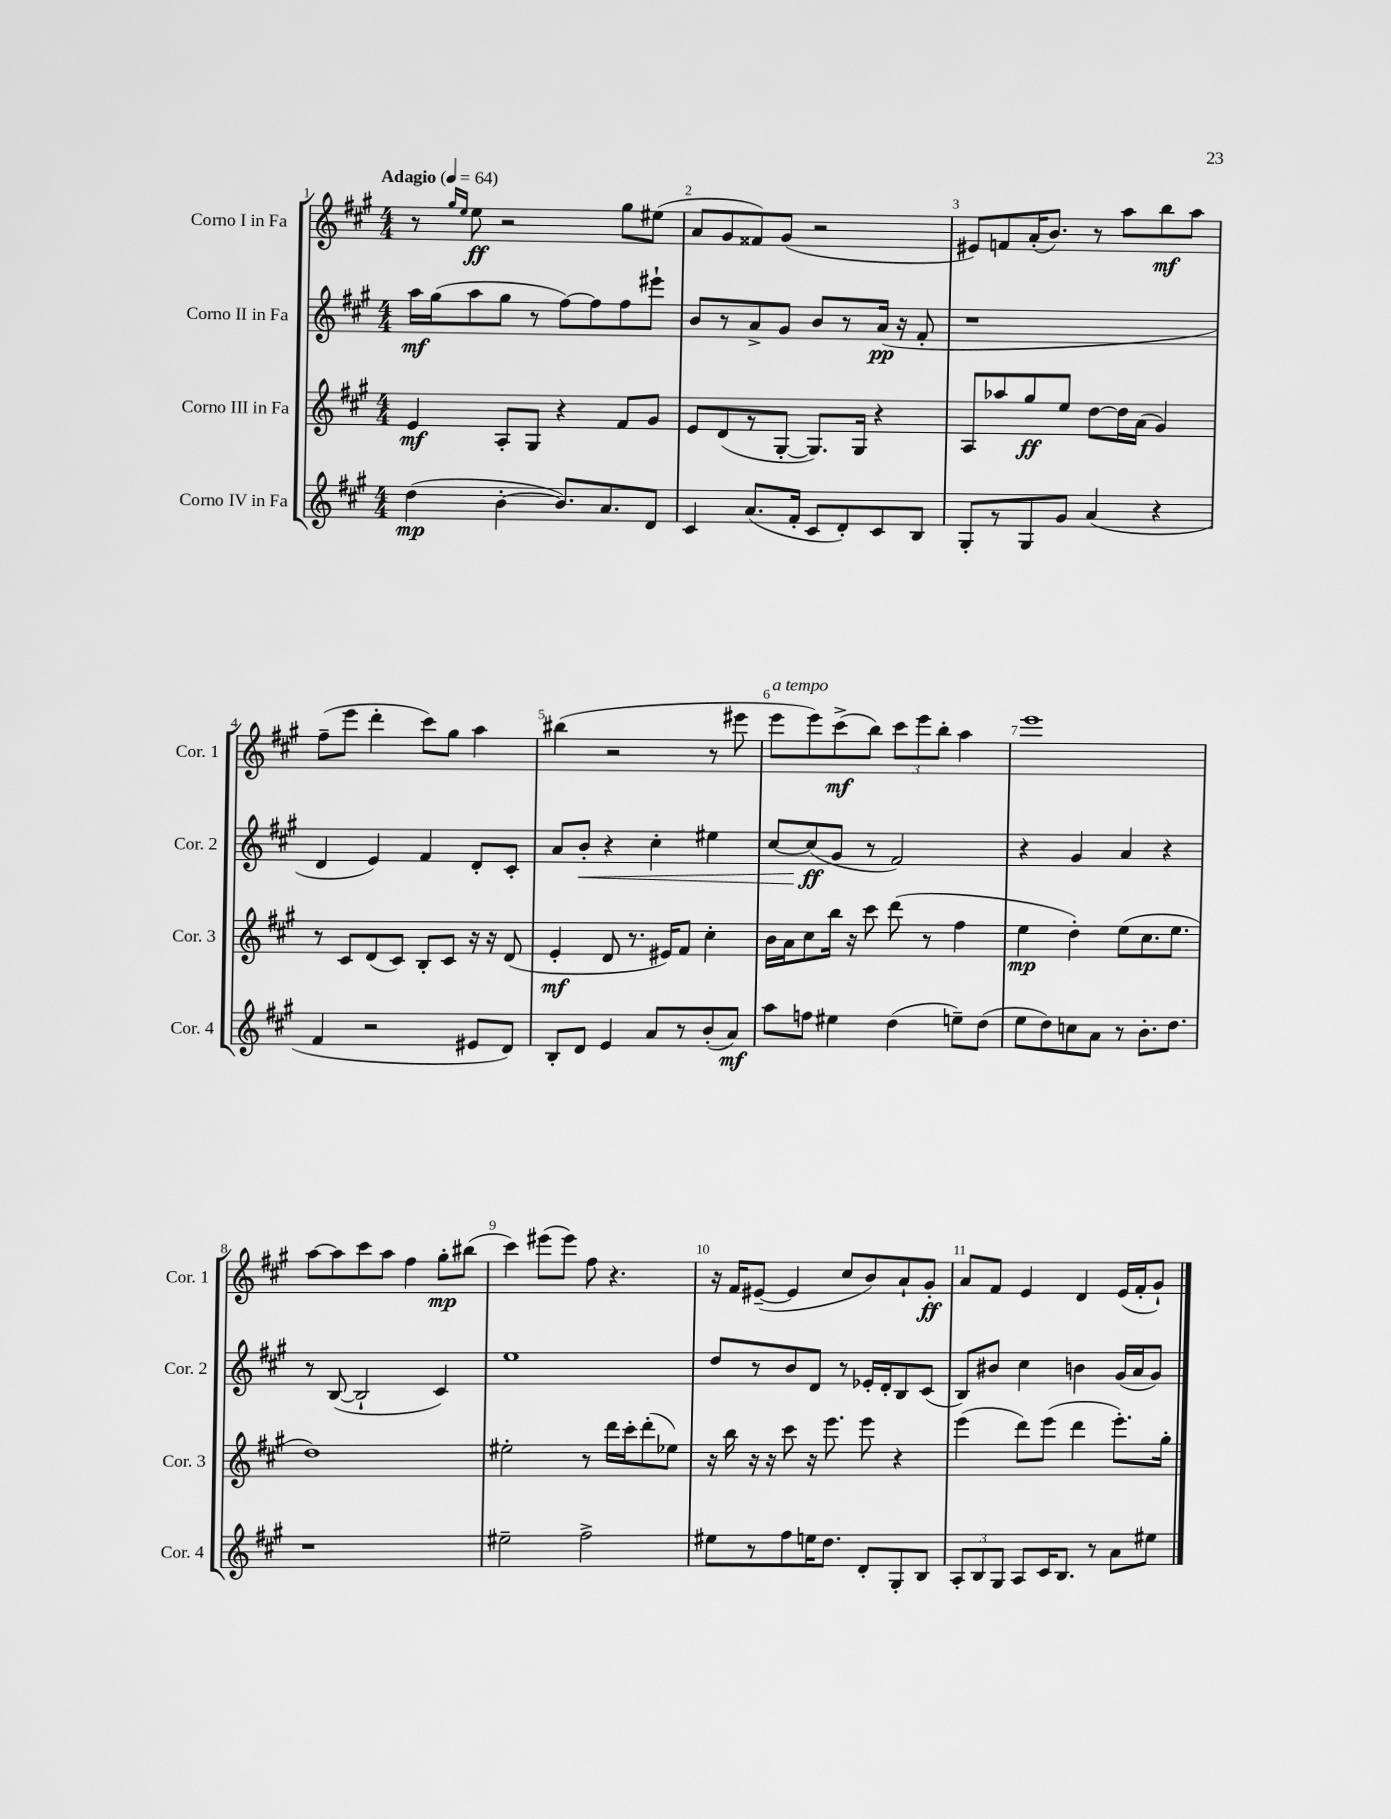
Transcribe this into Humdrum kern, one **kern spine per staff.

**kern	**kern	**kern	**kern
*staff4	*staff3	*staff2	*staff1
*clefG2	*clefG2	*clefG2	*clefG2
*k[f#c#g#]	*k[f#c#g#]	*k[f#c#g#]	*k[f#c#g#]
*M4/4	*M4/4	*M4/4	*M4/4
*MM64	*MM64	*MM64	*MM64
(4dd	4e	16aa	8r
.	.	(16gg#	.
.	.	.	16qqgg#
.	.	.	16qqee
.	.	8aa	8ee
[4b'	8A'	8gg#	2r
.	8G#	8r	.
8.b])	4r	[8ff#)	.
.	.	8ff#]	.
8.a	.	.	.
.	8f#	8ff#	8gg#
8d	8g#	8eee#`	(8ee#
=	=	=	=
4c#	8e	8b	8a
.	(8d	8r	8g#
(8.a	8r	8a^	8f##)
.	[8G#'	8g#	(8g#
16f#'	.	.	.
8c#	8.G#])	8b	2r
8d')	.	8r	.
.	16G#	.	.
8c#	4r	(16a	.
.	.	16r	.
8B	.	8f#'	.
=	=	=	=
8G#'	8A	1r	8e#)
8r	8aa-	.	8f
8G#	8gg#	.	(16a'
.	.	.	8.b)
8g#	8ee	.	.
(4a	[8dd	.	8r
.	16dd]	.	8aa
.	(16a	.	.
4r	4g#)	.	8bb
.	.	.	8aa
=	=	=	=
4f#	8r	4d	(8ff#~
.	8c#	.	8eee
2r	(8d	4e)	4ddd'
.	8c#)	.	.
.	8B'	4f#	8ccc#)
.	8c#	.	8gg#
8e#	16r	8d'	4aa
.	16r	.	.
8d)	(8d	8c#'	.
=	=	=	=
8B'	4e'	8a	(4bb#
8d	.	8b'	.
4e	8d	4r	2r
.	8.r	.	.
8a	.	4cc#'	.
.	16e#)	.	.
8r	8f#	.	.
(8b'	4cc#'	4ee#	8r
8a)	.	.	8eee#
=	=	=	=
8aa	16b	[8cc#	8eee
.	16a	.	.
8ff	8cc#	(8cc#]	8eee)
4ee#	16bb	8g#	(8ccc#^
.	16r	.	.
.	8ccc#	8r	8bb)
(4dd	(8ddd	2f#)	12ccc#
.	.	.	12eee
.	8r	.	.
.	.	.	12bb'
8ee~)	4ff#	.	4aa
(8dd	.	.	.
=	=	=	=
8ee	4ee	4r	1eee
8dd)	.	.	.
8cc	4dd')	4g#	.
8a	.	.	.
8r	(8ee	4a	.
8.b'	8.cc#	.	.
.	.	4r	.
8.dd	8.ee	.	.
=	=	=	=
1r	1dd)	8r	[8aa
.	.	([8B	8aa]
.	.	2B`]	8ccc#
.	.	.	8aa
.	.	.	4ff#
.	.	4c#)	8gg#'
.	.	.	(8bb#
=	=	=	=
2ee#~	2ee#'	1ee	4ccc#)
.	.	.	(8eee#
.	.	.	8eee#)
2ff#^	8r	.	8ff#
.	16ddd	.	4.r
.	16ccc#'	.	.
.	(8ddd'	.	.
.	8ee-)	.	.
=	=	=	=
8ee#	16r	8dd	16r
.	16bb	.	16f#
8r	16r	8r	([8e#~
.	16r	.	.
8ff#	8ccc#	8b	4e#]
16ee	16r	8d	.
8.dd	8.eee	.	.
.	.	8r	8cc#
8d'	8eee	16e-'	8b)
.	.	16d'	.
8G#'	4r	8B	8a`
8B	.	(8c#	8g#'
=	=	=	=
12A'	(4eee	8B)	8a
12B	.	.	.
.	.	8b#	8f#
12G#	.	.	.
8A	8ddd)	4cc#	4e
16c#	(8eee	.	.
8.B	.	.	.
.	4ddd	4b	4d
8r	.	.	.
8a	8.eee')	(16g#	(16e
.	.	16a	16f#'
8ee#	.	8g#)	8g#`)
.	16gg#'	.	.
==	==	==	==
*-	*-	*-	*-
